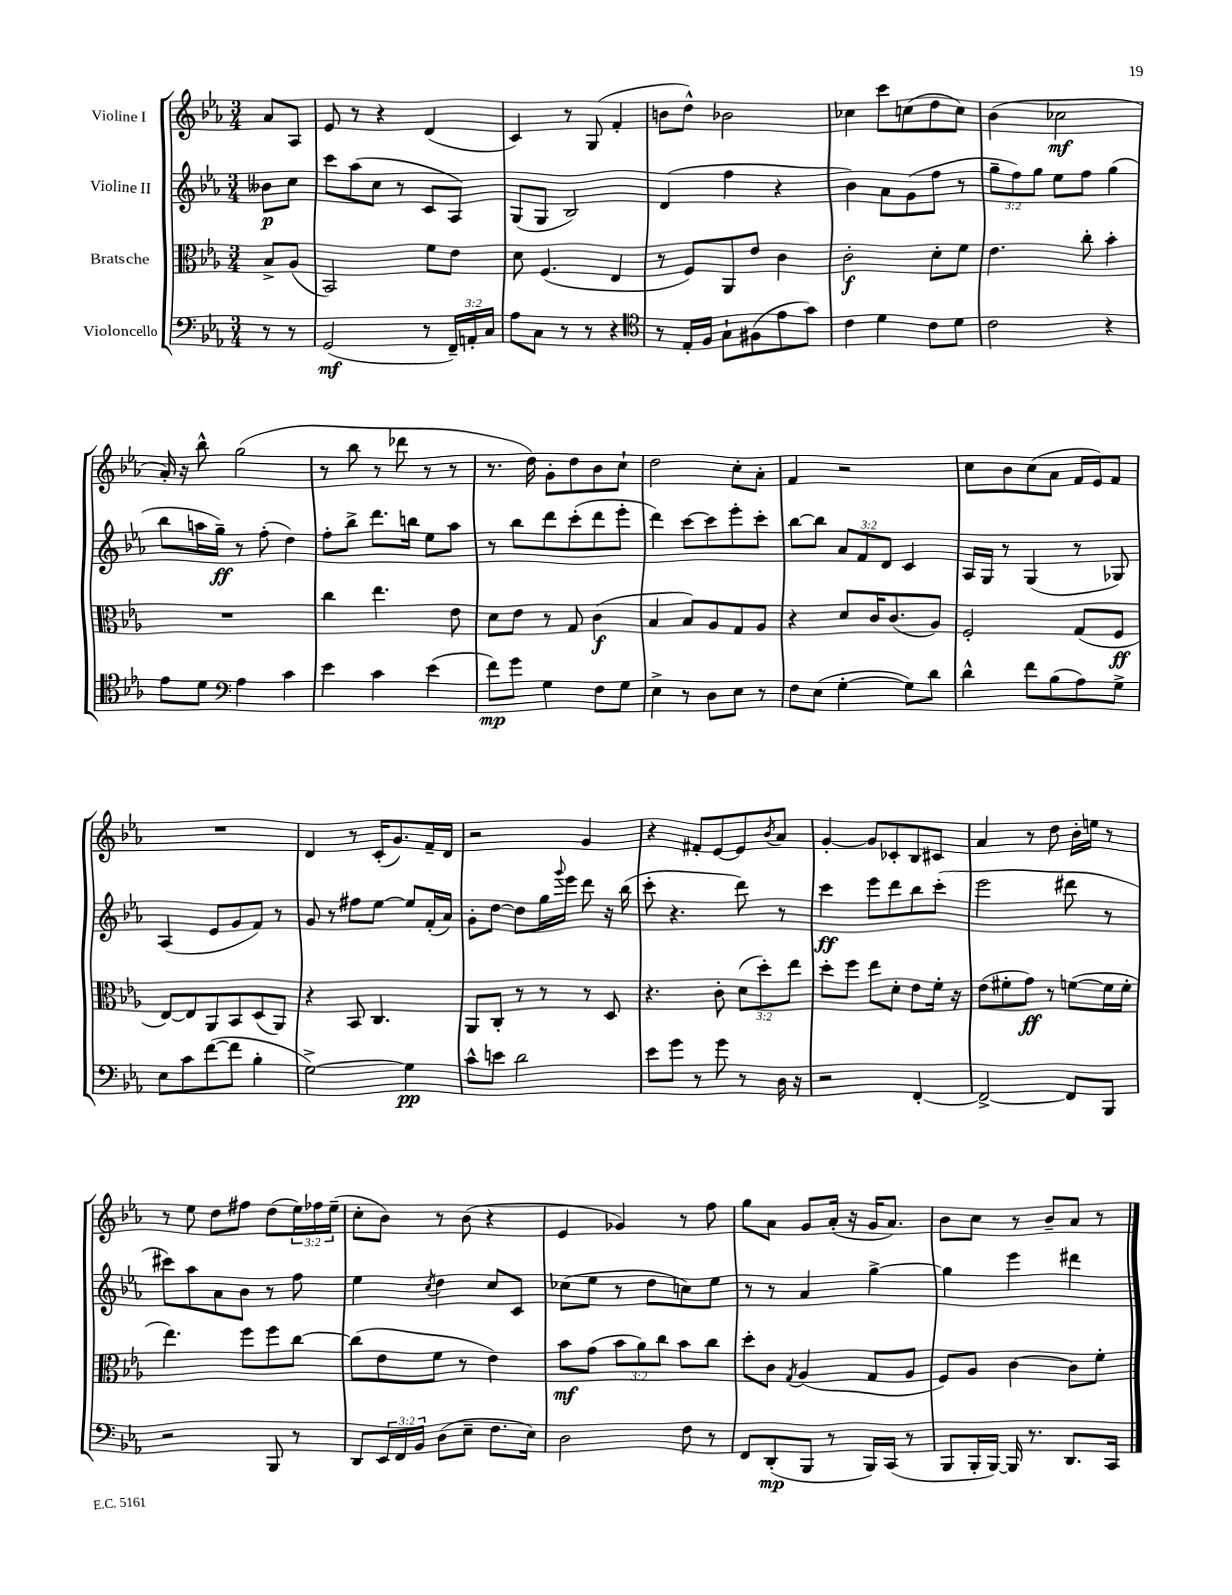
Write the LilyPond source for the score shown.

<<
\new StaffGroup <<
\new Staff = "s0" \with { instrumentName = "Violine I" } {
    \clef treble \key ees \major \numericTimeSignature \time 3/4 \override Staff.TupletNumber.text = #tuplet-number::calc-fraction-text \partial 4
    aes'8 aes8 |
    ees'8 r8 r4 d'4( |
    c'4) r8 g8( f'4-. |
    b'8 d''8-^) bes'2 |
    ces''4 c'''8 c''8( d''8 c''8) |
    bes'4( ces''2\mf |
    aes'16-.) r16 bes''8-^ g''2( |
    r8 bes''8 r8 des'''8 r8 r8 |
    r8. d''16) g'8-. d''8 bes'8 c''8-! |
    d''2 c''8-. aes'8-. |
    f'4 r2 |
    c''8 bes'8 c''8( aes'8 f'16 ees'16) f'8 |
    R2. |
    d'4 r8 c'16-.( g'8.) f'16-- d'16 |
    r2 g'4 |
    r4 fis'8-. ees'8~ ees'8 \acciaccatura { bes'8 } aes'8 |
    g'4~-. g'8 ces'8-. bes8 cis'8 |
    aes'4 r8 d''8 bes'16-. e''16 r8 |
    r8 ees''8 d''8 fis''8 d''8( \tuplet 3/2 { ees''16) fes''16 ees''16--( } |
    c''8-. bes'8) r8 bes'8( r4 |
    ees'4 ges'4) r8 f''8 |
    g''8 aes'8 g'8 aes'16-.( r16 g'16 aes'8.) |
    bes'8 c''8 r8 bes'8-- aes'8 r8 \bar "|." |
}
\new Staff = "s1" \with { instrumentName = "Violine II" } {
    \clef treble \key ees \major \numericTimeSignature \time 3/4 \override Staff.TupletNumber.text = #tuplet-number::calc-fraction-text \partial 4
    beses'8\p c''8 |
    c'''8 aes''8( c''8 r8 c'8 aes8) |
    g8( g8 bes2) |
    d'4( f''4 r4 |
    bes'4) aes'8 g'8( f''8 r8 |
    \tuplet 3/2 { g''8-- f''8) g''8 } ees''8 f''8 g''4( |
    bes''8 a''16 g''16--\ff) r8 f''8-.( d''4) |
    f''8-. bes''8-> d'''8. b''16 ees''8 aes''8 |
    r8 bes''8 d'''8 c'''8-.( d'''8 ees'''8-. |
    d'''4) c'''8~ c'''8 ees'''8-. c'''8-. |
    bes''8~ bes''8 \tuplet 3/2 { aes'8 f'8 d'8 } c'4 |
    aes16 g16 r8 g4( r8 ges8) |
    aes4( ees'8 g'8 f'8) r8 |
    g'8 r8 fis''8 ees''8~ ees''8 f'16-.( aes'16) |
    g'8-. d''8~ d''8 g''16 \appoggiatura { g'''8 } ees'''16 d'''8 r16 bes''16( |
    c'''8-. r4. d'''8) r8 |
    c'''4\ff ees'''8 d'''8 bes''8 c'''8-.( |
    ees'''2 dis'''8 r8 |
    cis'''8) aes''8 aes'8 bes'8 r8 f''8 |
    ees''4 \acciaccatura { c''8 } d''4 c''8 c'8 |
    ces''8( ees''8 r8 d''8 c''8) ees''8 |
    r8 r8 aes'4 g''4~-> |
    g''4 ees'''4 dis'''4 \bar "|." |
}
\new Staff = "s2" \with { instrumentName = "Bratsche" } {
    \clef alto \key ees \major \numericTimeSignature \time 3/4 \override Staff.TupletNumber.text = #tuplet-number::calc-fraction-text \partial 4
    bes8-> aes8( |
    bes,2) f'8 ees'8 |
    d'8 f4.( ees4 |
    r8 f8) aes,8 ees'8 c'4 |
    c'2-.\f d'8-. f'8 |
    ees'4. c''8-. bes'4-. |
    R2. |
    c''4 ees''4. ees'8 |
    d'8 ees'8 r8 g8 c'4\f( |
    bes4 bes8) aes8 g8 aes8 |
    r4 d'8 c'16 c'8.( aes8) |
    f2-. g8( f8\ff |
    ees8~) ees8 aes,8 bes,8 d8( aes,8) |
    r4 bes,8 c4. |
    aes,8 c8-. r8 r8 r8 d8 |
    r4. c'8-. \tuplet 3/2 { d'8( d''8-.) ees''8 } |
    d''8-. f''8 ees''8 d'8-. ees'8 f'16-. r16 |
    ees'8( fis'8-. g'8\ff) r8 f'8~( f'16 f'16-. |
    ees''4.) f''8 f''8 c''8~ |
    c''8( ees'8 f'8 r8 ees'4) |
    bes'8\mf g'8( \tuplet 3/2 { bes'8 aes'8) c''8 } bes'8 c''8 |
    d''8-. c'8 \acciaccatura { g8 } aes4( g8 aes8 |
    f8) aes8 c'4~ c'8 f'8-. \bar "|." |
}
\new Staff = "s3" \with { instrumentName = "Violoncello" } {
    \clef bass \key ees \major \numericTimeSignature \time 3/4 \override Staff.TupletNumber.text = #tuplet-number::calc-fraction-text \partial 4
    r8 r8 |
    g,2\mf( r8 \tuplet 3/2 { f,16--) a,16-. c16 } |
    aes8 c8 r8 r8 r4 |
    \clef tenor r8 ees16-. f16 g8-! fis8( ees'8 g'8) |
    c'4 d'4 c'8 d'8 |
    c'2 r4 |
    ees'8 d'8 \clef bass aes4 c'4 |
    ees'4 c'4 ees'4( |
    f'8\mp) g'8 g4 f8 g8 |
    ees4-> r8 d8 ees8 r8 |
    f8 ees8( g4~-. g8) d'8 |
    d'4-^ f'8 bes8( aes8) g8-> |
    ees8 c'8 f'8~( f'8 bes4-. |
    g2~->) g4\pp |
    c'8-^ e'8 d'2 |
    ees'8 g'8 r8 g'8 r8 d16 r16 |
    r2 f,4~-. |
    f,2~-> f,8 bes,,8 |
    r2 bes,,8 r8 |
    d,8 \tuplet 3/2 { ees,16 f,16 bes,16 } d8( ees8-- f8. ees16) |
    d2 f8 r8 |
    f,8 d,8-.\mp( bes,,8 r8 bes,,16) c,16( r8 |
    bes,,8 bes,,16-. bes,,16~) bes,,16 r8. d,8. c,16 \bar "|." |
}
>>
>>
\layout { \context { \Score \remove "Bar_number_engraver" } }
